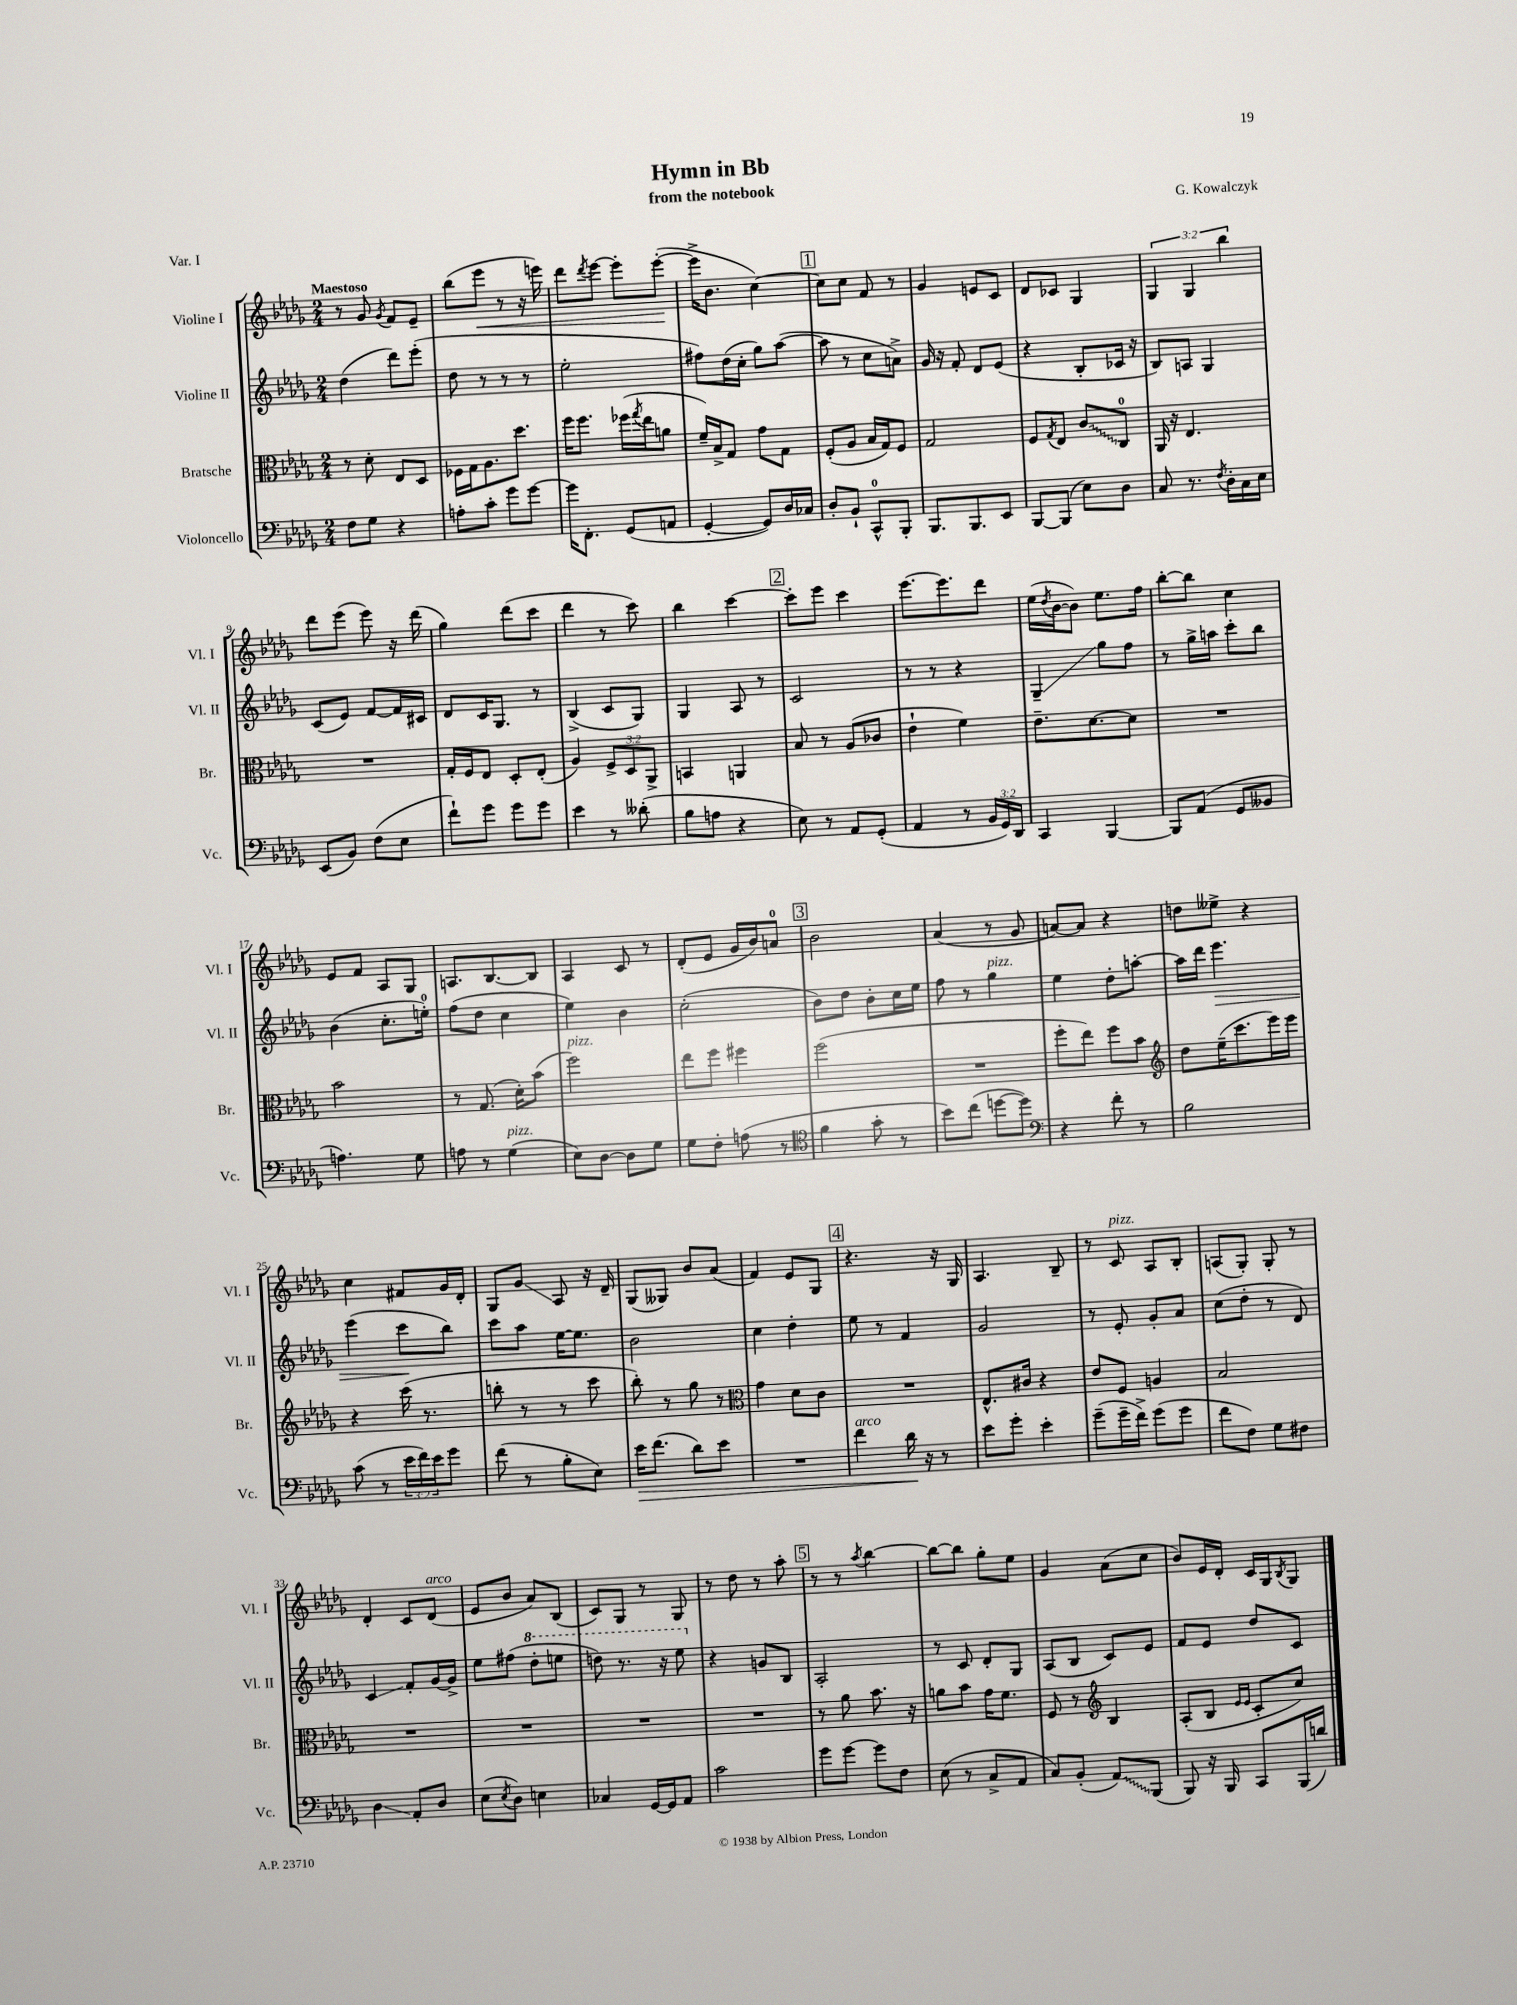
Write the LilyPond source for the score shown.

\header { title = "Hymn in Bb" composer = "G. Kowalczyk" subtitle = "from the notebook" piece = "Var. I" }
<<
\new StaffGroup <<
\new Staff = "s0" \with { instrumentName = "Violine I" shortInstrumentName = "Vl. I" } {
    \clef treble \key des \major \numericTimeSignature \time 2/4 \override Staff.TupletNumber.text = #tuplet-number::calc-fraction-text \tempo "Maestoso"
    r8 ges'8 \acciaccatura { ges'8 } f'8 ees'8-- |
    bes''8( ees'''8\< r8 r16 e'''16) |
    des'''8 \acciaccatura { des'''8 } ees'''8~ ees'''8-. ees'''8~-.\!( |
    ees'''16-> bes'8. c''4~) |
    \mark \markup { \box "1" } c''8 c''8 f'8 r8 |
    ges'4 e'8 c'8 |
    des'8 ces'8 ges4 |
    \tuplet 3/2 { ges4 ges4 bes''4 } |
    des'''8 ees'''8( ees'''8) r16 des'''16( |
    ges''4) des'''8( c'''8 |
    des'''4 r8 c'''8) |
    bes''4 c'''4~ |
    \mark \markup { \box "2" } c'''8-. ees'''8 c'''4 |
    ees'''8.~ ees'''8. des'''8 |
    ees''16( \acciaccatura { des''8 } bes'16~ bes'8) ees''8. f''16 |
    bes''8~-. bes''8 c''4 |
    ees'8 f'8 aes8 ges8 |
    a8. bes8.~ bes8 |
    aes4 c'8 r8 |
    des'8-.( ees'8 ges'16 bes'16) a'8-0 |
    \mark \markup { \box "3" } bes'2 |
    aes'4( r8 ges'8 |
    a'8~) a'8 r4 |
    d''8 eeses''8-> r4 |
    c''4 fis'8 ges'16 des'16-. |
    ges8 ges'8\glissando aes8 r16 des'16-- |
    ges8( geses8) bes'8 aes'8( |
    f'4) ees'8 ges8 |
    \mark \markup { \box "4" } r4. r16 ges16 |
    aes4. bes8-- |
    r8 c'8^\markup { \italic "pizz." } aes8 bes8-. |
    a8( ges8-.) ges8-. r8 |
    des'4-. c'8 des'8^\markup { \italic "arco" }( |
    ees'8 bes'8 aes'8) bes8( |
    c'8) ges8 r8 ges8 |
    r8 des''8 r8 aes''8-. |
    \mark \markup { \box "5" } r8 r8 \acciaccatura { aes''8 } bes''4~ |
    bes''8~ bes''8 ges''8-. ees''8 |
    ges'4 aes'8( c''8 |
    bes'8) ees'16 des'16-. c'16 ges16 \acciaccatura { bes8 } ges8 \bar "|." |
}
\new Staff = "s1" \with { instrumentName = "Violine II" shortInstrumentName = "Vl. II" } {
    \clef treble \key des \major \numericTimeSignature \time 2/4
    des''4( des'''8) ees'''8-.( |
    des''8 r8 r8 r8 |
    ees''2-. |
    fis''8) des''16( c''16-. ges''8) aes''8~( |
    \mark \markup { \box "1" } aes''8 r8 c''8 a'8->) |
    ges'16 r16 f'8-. des'8 ees'8( |
    r4 bes8-. ces'16 r16 |
    bes8) a8 ges4 |
    c'8( ees'8) f'8~ f'16 cis'16 |
    des'8 c'16 ges8. r8 |
    bes4->( c'8 ges8) |
    ges4 aes8 r8 |
    \mark \markup { \box "2" } c'2 |
    r8 r8 r4 |
    ges4--\glissando ges''8 f''8 |
    r8 ges''16-> a''16 c'''8-. bes''8 |
    bes'4( c''8.-. e''16-0-.) |
    f''8( des''8 c''4 |
    ees''4) bes'4 |
    c''2-.( |
    \mark \markup { \box "3" } bes'8) des''8 bes'8-. c''16 ees''16 |
    f''8 r8 ges''4^\markup { \italic "pizz." } |
    ees''4 des''8-. a''8~-. |
    a''16 des'''16 ees'''4.\> |
    ees'''4( c'''8\! bes''8) |
    c'''8 aes''8 ees''16~ ees''8. |
    bes'2 |
    c''4 des''4-. |
    \mark \markup { \box "4" } ees''8 r8 f'4 |
    ges'2 |
    r8 ees'8-. ges'8-. aes'8 |
    c''8( des''8-. r8 des'8) |
    c'4\glissando f'8-. ges'16~ ges'16-> |
    ees''8 fis''8( \ottava #1 des'''8-. e'''8 |
    d'''8) r8. r16 ees'''8 \ottava #0 |
    r4 g'8 bes8 |
    \mark \markup { \box "5" } aes2-. |
    r8 c'8 des'8-. ges8 |
    aes8( bes8 c'8) ees'8 |
    f'8 ees'8 des''8 c'8 \bar "|." |
}
\new Staff = "s2" \with { instrumentName = "Bratsche" shortInstrumentName = "Br." } {
    \clef alto \key des \major \numericTimeSignature \time 2/4 \override Staff.TupletNumber.text = #tuplet-number::calc-fraction-text
    r8 des'8-. ees8 des8 |
    fes16 ges16 aes8. des''8. |
    f''16 f''8. fes''16( \acciaccatura { ges''8 } ees''16 a'8 |
    f'16--) bes16-> ges8 ges'8 ges8 |
    \mark \markup { \box "1" } f8-.( aes8 bes16 ges16) f8 |
    ges2 |
    f8 \acciaccatura { ges8 } ees8 \once \override Glissando.style = #'zigzag c'8\glissando c8-0 |
    aes,16 r16 ees4. |
    R2 |
    ges16-. f16 ees8 des8-. ees8-.( |
    aes4) \tuplet 3/2 { f8-> des8 aes,8-> } |
    b,4 a,4 |
    \mark \markup { \box "2" } bes8 r8 aes8( ces'8 |
    ees'4-! f'4) |
    ees'8.-- des'8.~ des'8 |
    R2 |
    bes'2 |
    r8 ges8.( des'16-.) bes'8( |
    f''2^\markup { \italic "pizz." }) |
    ees''8 f''8 fis''4 |
    \mark \markup { \box "3" } f''2( |
    R2 |
    f''8-. ees''8) f''8 bes'8 |
    \clef treble des''8 ees''16--( c'''8. ees'''16) ees'''16 |
    r4 c'''16( r8. |
    b''8-. r8 r8 c'''8 |
    bes''8-.) r8 ges''8 r8 |
    \clef alto ges'4 des'8 c'8 |
    \mark \markup { \box "4" } R2 |
    ees8.-^ cis'16 r4 |
    ees'8 f8 a4 |
    bes2 |
    R2 |
    R2 |
    R2 |
    R2 |
    \mark \markup { \box "5" } r8 aes'8 bes'8. r16 |
    a'8 bes'8 ges'16 f'8. |
    f8 r8 \clef treble bes4 |
    aes8-.( bes8 \grace { ees'16 ees'16 } c'8-. c''8) \bar "|." |
}
\new Staff = "s3" \with { instrumentName = "Violoncello" shortInstrumentName = "Vc." } {
    \clef bass \key des \major \numericTimeSignature \time 2/4 \override Staff.TupletNumber.text = #tuplet-number::calc-fraction-text
    f8 ges8 r4 |
    a8-. c'8-. ges'8 ges'8~ |
    ges'16 f,8.-. ges,8( a,8 |
    ges,4~-. ges,8) des16 ces16 |
    \mark \markup { \box "1" } des8-. bes,8-! c,8-0-^ bes,,8-. |
    bes,,8. bes,,8. ees,8 |
    bes,,8~ bes,,8( ees8) des8 |
    c8 r8. \acciaccatura { f8 } des16-. c16 ees16 |
    ees,8( bes,8) f8( ees8 |
    f'8-!) ges'8 ges'8 ges'8 |
    ees'4 r8 deses'8-.( |
    bes8 a8 r4 |
    \mark \markup { \box "2" } ees8) r8 aes,8 ges,8-.( |
    aes,4 r8 \tuplet 3/2 { bes,16 ges,16) des,16 } |
    c,4 bes,,4~ |
    bes,,8 aes,8( ges,8 beses,8 |
    a4.) ges8 |
    a8 r8 ges4^\markup { \italic "pizz." }( |
    ees8) des8~ des8 ges8 |
    ges8 f8-. a8( r8 |
    \mark \markup { \box "3" } \clef tenor f'4 ges'8-. r8 |
    bes'8) c''8( d''8~ d''8) |
    \clef bass r4 f'8-. r8 |
    bes2 |
    c'8( r8 \tuplet 3/2 { ees'16 f'16) ees'16 } ges'8 |
    f'8( r8 bes8-. ees8) |
    ees'16\> f'8.( des'8) ees'8 |
    R2 |
    \mark \markup { \box "4" } f'4^\markup { \italic "arco" } des'16\! r16 r8 |
    ees'8 ges'8-. ees'4-. |
    ges'8--( ges'16-- f'16->) ges'8( ges'8 |
    f'8 f8) ges8 fis8 |
    des4\glissando aes,8-. des8 |
    ees8( \acciaccatura { ees8 } des8) e4 |
    ces4 ges,16~ ges,16 aes,8 |
    c'2 |
    \mark \markup { \box "5" } ges'8 ges'8~ ges'8 f8 |
    ees8( r8 c8-> aes,8 |
    c8) bes,8-.( \once \override Glissando.style = #'zigzag aes,8\glissando) bes,,8( |
    bes,,8) r16 bes,,16 c,8 bes,,16( d'16) \bar "|." |
}
>>
>>
